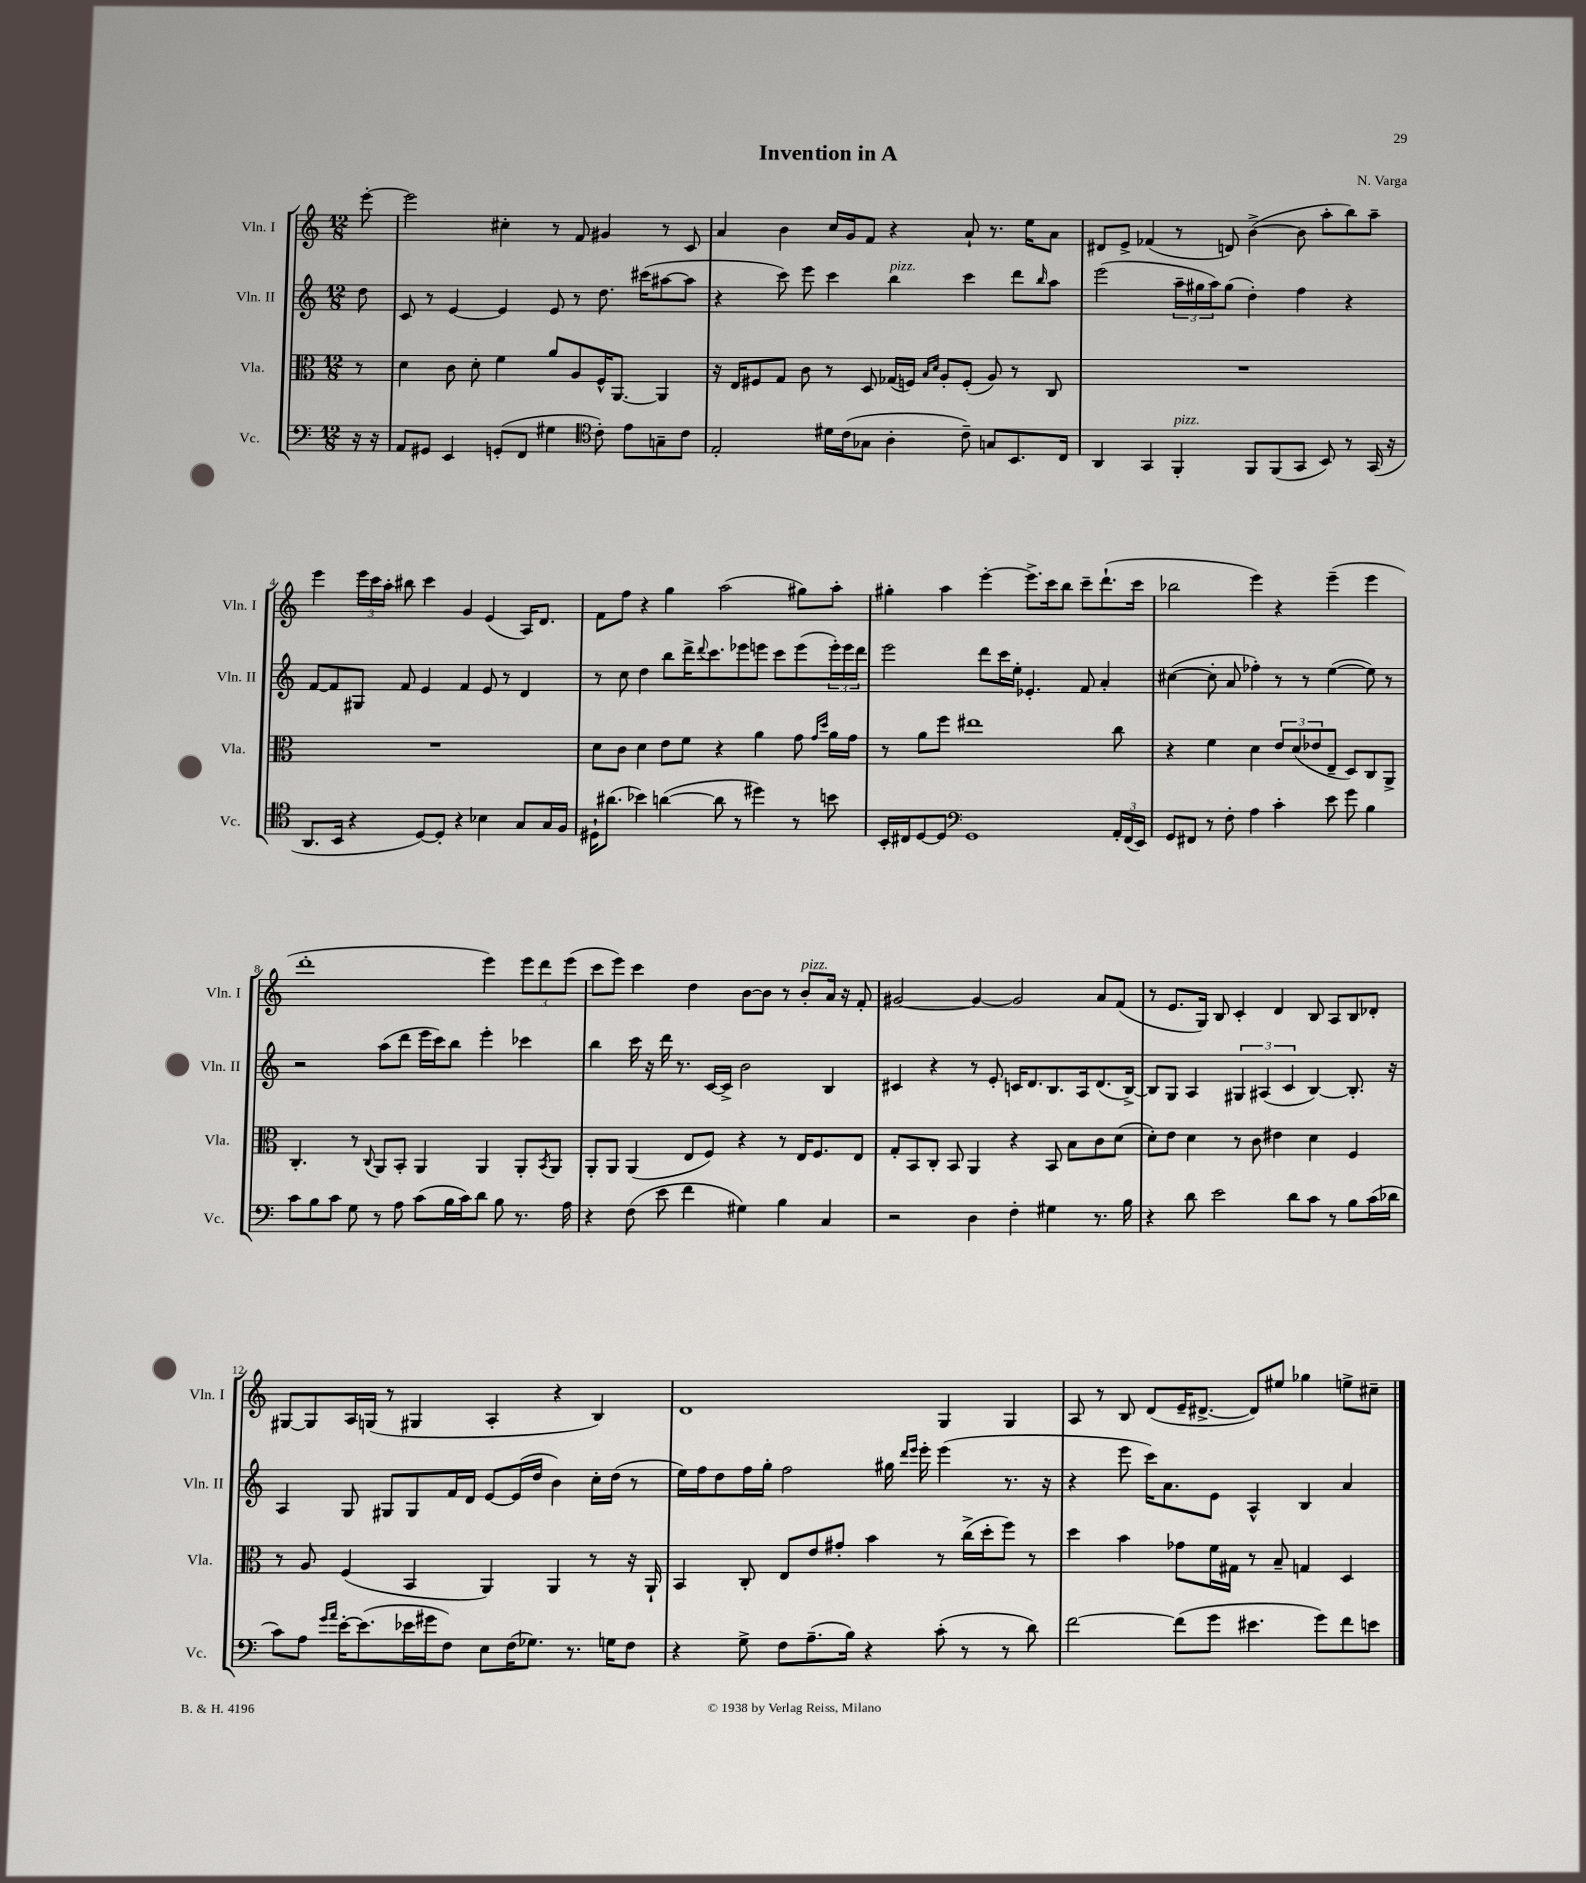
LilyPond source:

\header { title = "Invention in A" composer = "N. Varga" }
<<
\new StaffGroup <<
\new Staff = "s0" \with { instrumentName = "Vln. I" shortInstrumentName = "Vln. I" } {
    \clef treble \key c \major \numericTimeSignature \time 12/8 \partial 8
    e'''8~-. |
    e'''2 cis''4-. r8 f'8 gis'4 r8 c'8 |
    a'4 b'4 c''16 g'16 f'8 r4 a'8-! r8. e''16 a'8 |
    dis'8 e'8-> fes'4( r8 d'8) b'4~->( b'8 a''8-. b''8) a''8-- |
    e'''4 \tuplet 3/2 { e'''16 c'''16 a''16-. } bis''8 c'''4 g'4 e'4( a16) d'8. |
    f'8 f''8 r4 g''4 a''2( gis''8) a''8-. |
    gis''4-. a''4 e'''4~-. e'''8.-> c'''16 b''8 c'''8-- d'''8.-!( c'''16 |
    bes''2 e'''4) r4 e'''4--( e'''4 |
    d'''1-. e'''4) \tuplet 3/2 { e'''8 d'''8 e'''8( } |
    c'''8 e'''8) c'''4 d''4 b'8~ b'8 r8 b'8-.^\markup { \italic "pizz." } a'16 r16 f'8-. |
    gis'2~ gis'4~ gis'2 a'8 f'8( |
    r8 e'8. g16) b8 c'4-. d'4 b8 a8 b8 des'8-. |
    gis8~ gis8 a16 g16( r8 gis4 a4-. r4 b4) |
    d'1 g4 g4 |
    a8 r8 b8 d'8( e'16-- dis'8.~-> dis'8) eis''8 ges''4 e''8-> cis''8-- \bar "|." |
}
\new Staff = "s1" \with { instrumentName = "Vln. II" shortInstrumentName = "Vln. II" } {
    \clef treble \key c \major \numericTimeSignature \time 12/8 \partial 8
    d''8 |
    c'8 r8 e'4~ e'4 e'8 r8 d''8. cis'''16( ais''8~ ais''8 |
    r4 c'''8) e'''8 c'''4 b''4^\markup { \italic "pizz." } c'''4 d'''8 \grace { b''16 } a''8 |
    e'''2( \tuplet 3/2 { a''16-- gis''16 a''16) } gis''8( d''4-.) f''4 r4 |
    f'8~ f'8 gis8 f'8 e'4 f'4 e'8 r8 d'4 |
    r8 c''8 d''4 b''8 d'''16-> \appoggiatura { d'''8 } c'''8. ees'''8 e'''8 c'''8 e'''8( \tuplet 3/2 { e'''16-.) e'''16 d'''16 } |
    e'''2 d'''8 c'''16 e''16-. ees'4.-. f'8 a'4-. |
    cis''4~( cis''8-. a'8 fes''4-.) r8 r8 e''4~( e''8) r8 |
    r2 a''8( d'''8 e'''16 c'''16) b''8 e'''4-. ces'''4 |
    b''4 c'''16 r16 d'''16 r8. c'16~ c'16-> b'2 b4 |
    cis'4 r4 r8 e'8-. c'16 d'8. b8. a16 d'8.( b16~->) |
    b8 g8 a4 \tuplet 3/2 { gis4 ais4( c'4 } b4~) b8.-. r16 |
    a4 g8 gis8 gis8 f'16 d'16 e'8~ e'16( d''16 b'4) c''16-. d''16( r8 |
    e''16) f''16 d''8 f''16 g''16-. f''2 gis''16 \grace { d'''16 e'''16 } e'''16-. e'''4( r8. r16 |
    r4 e'''8 c'''16) a'8. e'8 a4-^ b4 a'4 \bar "|." |
}
\new Staff = "s2" \with { instrumentName = "Vla." shortInstrumentName = "Vla." } {
    \clef alto \key c \major \numericTimeSignature \time 12/8 \partial 8
    r8 |
    d'4 c'8 d'8-. f'4 a'8 a8 f16-^ a,8.~ a,4 |
    r16 e16 fis8 g8 c'8 r8 d8 ges16( f16) \grace { b16 d'16 } a8-. f8-.( a8) r8 c8 |
    R1. |
    R1. |
    d'8 c'8 d'4 e'8 f'8 r4 a'4 g'8 \grace { g'16 d''16 } a'16 g'16 |
    r8 a'8 f''8 eis''1 c''8 |
    r4 f'4 d'4 \tuplet 3/2 { e'8 d'8( ees'8 } e8-- d8) c8 a,8-> |
    c4.-. r8 \appoggiatura { c8 } a,8 b,8-. a,4 a,4 a,8-. \acciaccatura { b,8 } a,8 |
    a,8-. a,8 a,4( e8 f8) r4 r8 e16 f8. e8 |
    g8-. b,8 c8-. b,8 a,4 r4 b,8 b8 c'8 d'8( |
    d'8-.) e'8 d'4 r8 c'8 eis'4 d'4 f4 |
    r8 a8 f4( b,4 a,4) a,4 r8 r16 a,16-! |
    b,4 c8-. e8 e'8 gis'8-. b'4 r8 c''16->( d''16-. f''8) r8 |
    d''4 b'4 ges'8 f'16 gis16 r8 b8-- g4 d4 \bar "|." |
}
\new Staff = "s3" \with { instrumentName = "Vc." shortInstrumentName = "Vc." } {
    \clef bass \key c \major \numericTimeSignature \time 12/8 \partial 8
    r16 r16 |
    a,8 gis,8 e,4 g,8-.( f,8 gis4 \clef tenor c'8-.) e'8 g8-- c'8 |
    e2-. dis'16 c'16( ges8 a4-. c'8--) g8 b,8. c16 |
    a,4 g,4 f,4-.^\markup { \italic "pizz." } f,8 f,8( g,8 b,8) r8 g,16( r16 |
    a,8. b,16 r4 d8~) d8-. r4 bes4 g8 g16 f16 |
    dis16-! ais'8.( bes'4) a'4~( a'8 r8 dis''4) r8 b'8 |
    b,16-. cis16 d8~ d8 \clef bass g,1 \tuplet 3/2 { a,16-. f,16( e,16) } |
    g,8 fis,8 r8 f8-. a4 c'4-. e'8 g'8 b4 |
    c'8 b8 c'8 g8 r8 a8 c'8( b16 c'16) d'8 b8 r8. a16 |
    r4 f8( e'8 f'4 gis4) b4 c4 |
    r2 d4 f4-. gis4 r8. b16 |
    r4 d'8 e'2 d'8 c'8 r8 b8 c'16( des'16 |
    c'8) a8 \grace { g'16 a'16 } e'16~-. e'8.( ees'16 gis'16 f8) e8 f16( ges8.) r8. g16 f8 |
    r4 g8-> f8 a8.--( b16) r4 c'8-.( r8 r8 d'8) |
    f'2~ f'8( g'8 eis'4. g'8) f'8 e'8 \bar "|." |
}
>>
>>
